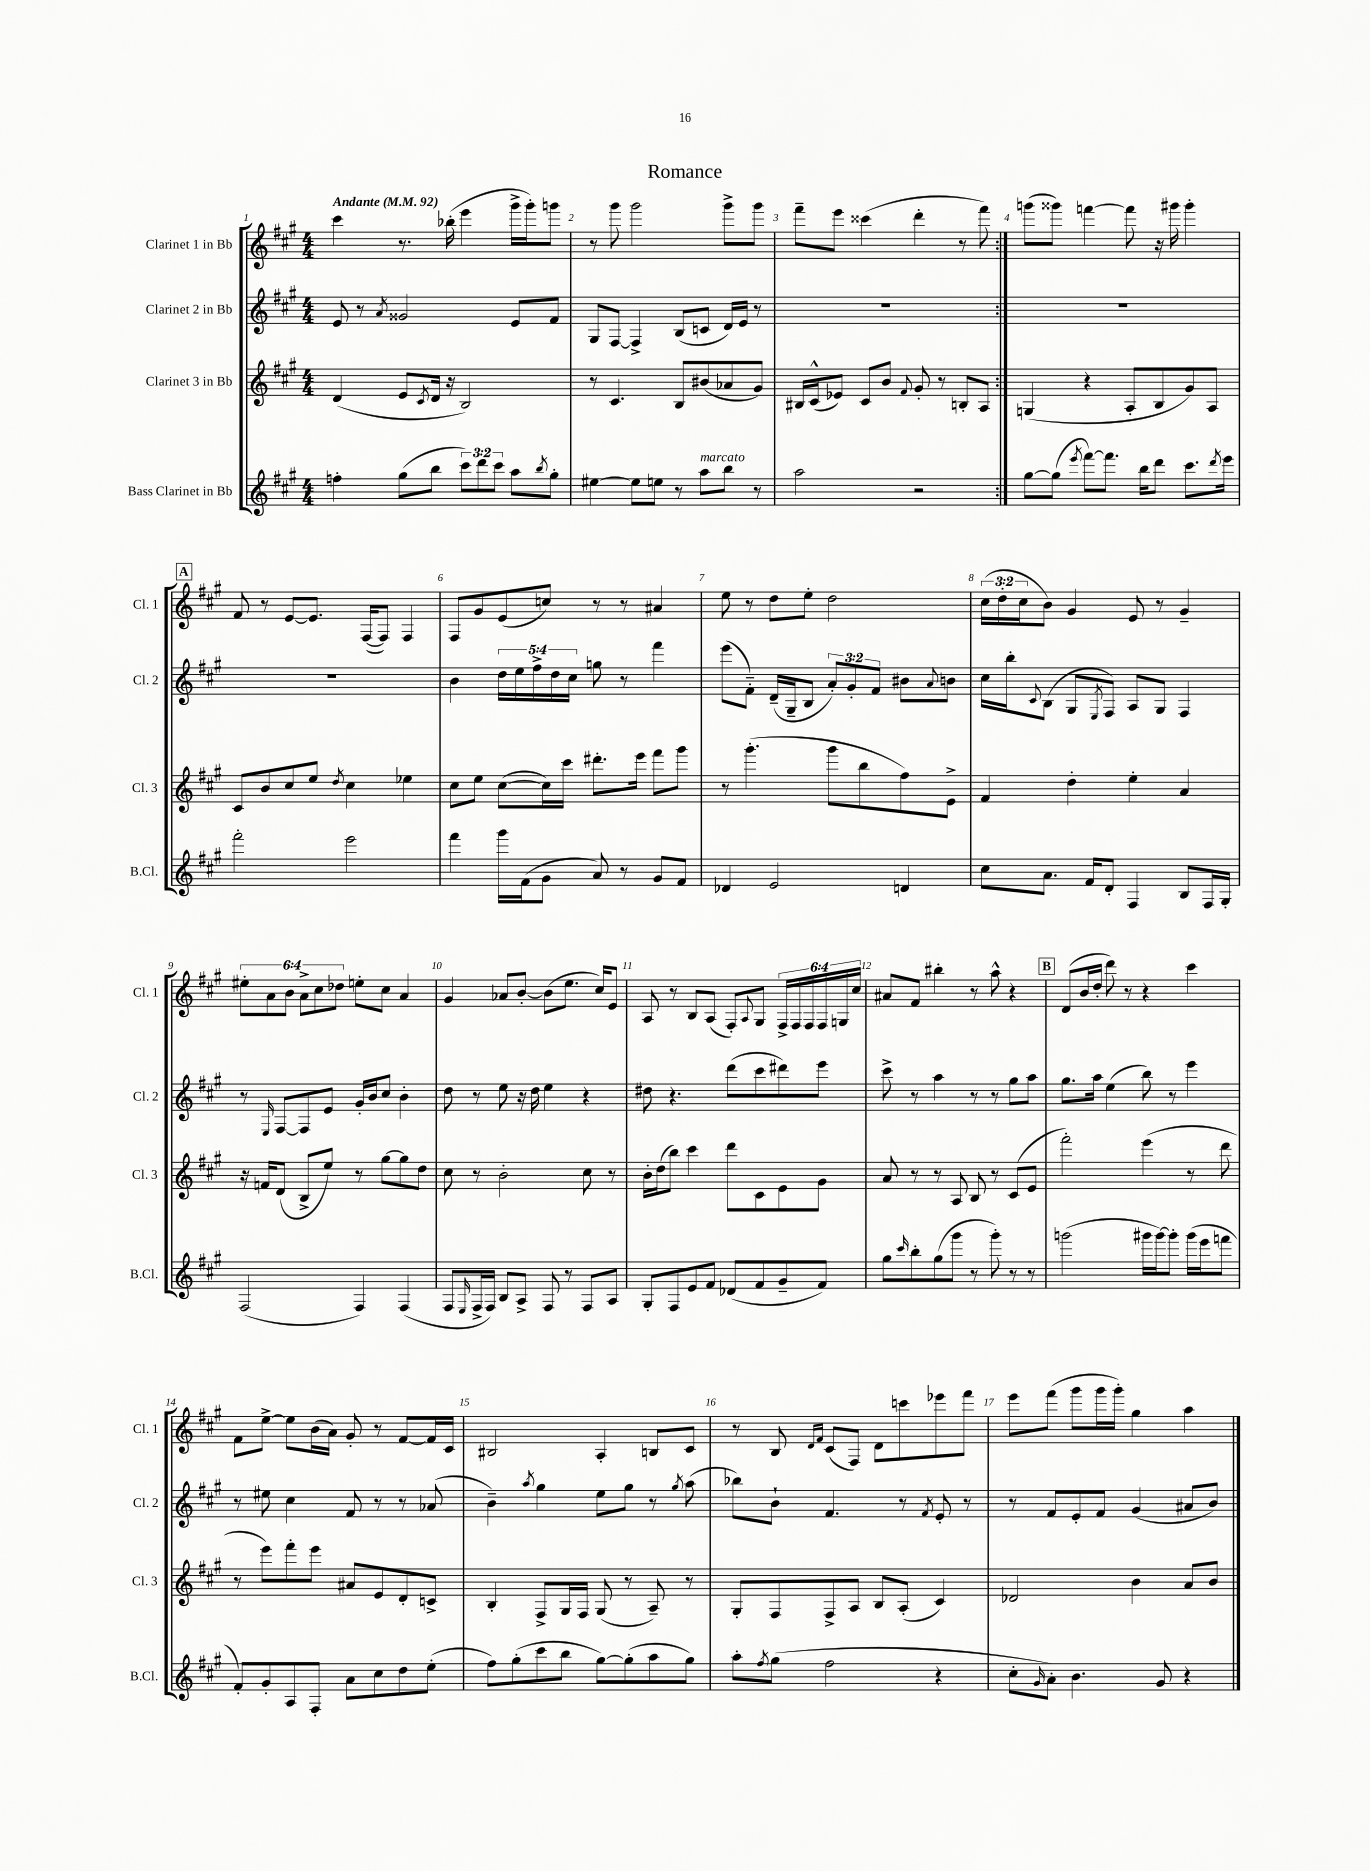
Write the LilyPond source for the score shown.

\header { title = "Romance" }
<<
\new StaffGroup <<
\new Staff = "s0" \with { instrumentName = "Clarinet 1 in Bb" shortInstrumentName = "Cl. 1" } {
    \clef treble \key a \major \numericTimeSignature \time 4/4 \override Staff.TupletNumber.text = #tuplet-number::calc-fraction-text \tempo "Andante" 4 = 92
    \repeat volta 2 { cis'''4 r8. bes''16-.( e'''4 gis'''16-> gis'''16-.) g'''8 |
    r8 gis'''8 gis'''2 gis'''8-> gis'''8 |
    fis'''8-- e'''8 cisis'''4( d'''4-. r8 fis'''8) | }
    g'''8( gisis'''8) f'''4~ f'''8 r16 gis'''16 gis'''4-. |
    \mark \markup { \box "A" } fis'8 r8 e'8~ e'8. fis16~( fis8) fis4 |
    fis8 gis'8 e'8( c''8) r8 r8 ais'4 |
    e''8 r8 d''8 e''8-. d''2 |
    \tuplet 3/2 { cis''16( d''16-. cis''16 } b'8) gis'4 e'8 r8 gis'4-- |
    \tuplet 6/4 { eis''8-. a'8 b'8 a'8-> cis''8 des''8 } e''8-. cis''8 a'4 |
    gis'4 aes'8 b'8~-. b'8( e''8. cis''16) e'8 |
    a8 r8 b8 a8( fis8-.) \appoggiatura { a8 } gis8 \tuplet 6/4 { fis16-> fis16 fis16 fis16 g16 cis''16 } |
    ais'8 fis'8 bis''4-. r8 a''8-^ r4 |
    \mark \markup { \box "B" } d'8( b'16 d''16-. d'''8) r8 r4 cis'''4 |
    fis'8 e''8~-> e''8 b'16( a'16) gis'8-. r8 fis'8~ fis'16 cis'16 |
    bis2 a4-. b8 cis'8 |
    r8 b8 \grace { d'16 fis'16 } cis'8( fis8) d'8 c'''8 ees'''8 fis'''8 |
    e'''8 fis'''8( gis'''8 gis'''16 gis'''16-.) gis''4 a''4 \bar "|." |
}
\new Staff = "s1" \with { instrumentName = "Clarinet 2 in Bb" shortInstrumentName = "Cl. 2" } {
    \clef treble \key a \major \numericTimeSignature \time 4/4 \override Staff.TupletNumber.text = #tuplet-number::calc-fraction-text
    \repeat volta 2 { e'8 r8 \acciaccatura { a'8 } gisis'2 e'8 fis'8 |
    gis8 fis8~ fis4-> b8( c'8 d'16) e'16 r8 |
    R1 | }
    R1 |
    \mark \markup { \box "A" } R1 |
    b'4 \tuplet 5/4 { d''16 e''16 fis''16-> d''16 cis''16 } g''8 r8 fis'''4 |
    e'''8( fis'8-_) d'16--( gis16-- b8 \tuplet 3/2 { a'8-.) gis'8-. fis'8 } bis'8 \appoggiatura { a'8 } b'8 |
    cis''16 b''16-. \appoggiatura { cis'8 } b8( gis8 \acciaccatura { e8 } fis8) a8 gis8 fis4 |
    r8 \grace { e16 } fis8~ fis8 e'8 gis'16-. b'16 cis''8 b'4-. |
    d''8 r8 e''8 r16 d''16 e''4 r4 |
    dis''8 r4. d'''8( cis'''8 dis'''8) e'''8 |
    cis'''8-> r8 a''4 r8 r8 gis''8 a''8 |
    \mark \markup { \box "B" } gis''8. a''16 e''4( b''8) r8 e'''4 |
    r8 eis''8 cis''4 fis'8 r8 r8 aes'8( |
    b'4--) \acciaccatura { a''8 } gis''4 e''8 gis''8 r8 \acciaccatura { gis''8 } a''8( |
    bes''8) b'8-! fis'4. r8 \acciaccatura { fis'8 } e'8-. r8 |
    r8 fis'8 e'8-. fis'8 gis'4( ais'8 b'8) \bar "|." |
}
\new Staff = "s2" \with { instrumentName = "Clarinet 3 in Bb" shortInstrumentName = "Cl. 3" } {
    \clef treble \key a \major \numericTimeSignature \time 4/4
    \repeat volta 2 { d'4( e'8 \acciaccatura { cis'8 } d'16 r16 b2) |
    r8 cis'4. b8 bis'8( aes'8 gis'8) |
    bis16 cis'16-^( ees'8) cis'8 b'8 \appoggiatura { fis'8 } gis'8-. r8 b8-. a8 | }
    g4( r4 a8-. b8 gis'8) a8 |
    \mark \markup { \box "A" } cis'8 b'8 cis''8 e''8 \acciaccatura { d''8 } cis''4 ees''4 |
    cis''8 e''8 cis''8~( cis''16) cis'''16 dis'''8.-. e'''16 fis'''8 gis'''8 |
    r8 gis'''4.-.( gis'''8 b''8 fis''8) e'8-> |
    fis'4 d''4-. e''4-. a'4 |
    r16 f'16 d'8( b8-> e''8) r8 gis''8~ gis''8 d''8 |
    cis''8 r8 b'2-. cis''8 r8 |
    b'16-. d''16( b''8) cis'''4 d'''8 cis'8 e'8 gis'8 |
    a'8 r8 r8 a8 b8 r8 cis'8( e'8 |
    \mark \markup { \box "B" } fis'''2-.) e'''4( r8 d'''8 |
    r8 e'''8) fis'''8-. e'''8 ais'8 e'8 d'8-. c'8-> |
    b4-. fis8-> gis16 fis16 gis8( r8 a8--) r8 |
    gis8-. fis8 fis8-> a8 b8 a8-.( cis'4) |
    des'2 b'4 a'8 b'8 \bar "|." |
}
\new Staff = "s3" \with { instrumentName = "Bass Clarinet in Bb" shortInstrumentName = "B.Cl." } {
    \clef treble \key a \major \numericTimeSignature \time 4/4 \override Staff.TupletNumber.text = #tuplet-number::calc-fraction-text
    \repeat volta 2 { f''4-. gis''8( b''8 \tuplet 3/2 { cis'''8) d'''8 cis'''8 } a''8 \acciaccatura { b''8 } gis''8-. |
    eis''4~ eis''8 e''8 r8 a''8^\markup { \italic "marcato" } b''8 r8 |
    a''2 r2 | }
    gis''8~ gis''8( \acciaccatura { e'''8 } fis'''8~) fis'''8. b''16 d'''8 cis'''8. \acciaccatura { d'''8 } e'''16 |
    \mark \markup { \box "A" } fis'''2-. e'''2 |
    fis'''4 gis'''16 fis'16( gis'8 a'8) r8 gis'8 fis'8 |
    des'4 e'2 d'4 |
    cis''8 a'8. fis'16 d'8-. fis4 b8 fis16 gis16-. |
    fis2( fis4) fis4( |
    fis8 \grace { e16 } fis16-> fis16) b8 a8-> fis8 r8 fis8 a8 |
    gis8-. fis8 e'8 fis'8 des'8( fis'8 gis'8-- fis'8) |
    gis''8 \grace { cis'''16 } b''8-. gis''8( gis'''8 r8 gis'''8-.) r8 r8 |
    \mark \markup { \box "B" } g'''2( gis'''16 gis'''16~) gis'''8-. gis'''16( e'''16 f'''8 |
    fis'8-.) gis'8-. a8 fis8-. a'8 cis''8 d''8 e''8-.( |
    fis''8) gis''8-.( cis'''8 b''8 gis''8~) gis''8-.( a''8 gis''8) |
    a''8-. \acciaccatura { fis''8 } gis''8( fis''2 r4 |
    cis''8-. \grace { gis'16 } a'8-.) b'4. gis'8 r4 \bar "|." |
}
>>
>>
\layout { \context { \Score \override BarNumber.break-visibility = ##(#f #t #t) barNumberVisibility = #all-bar-numbers-visible } }
